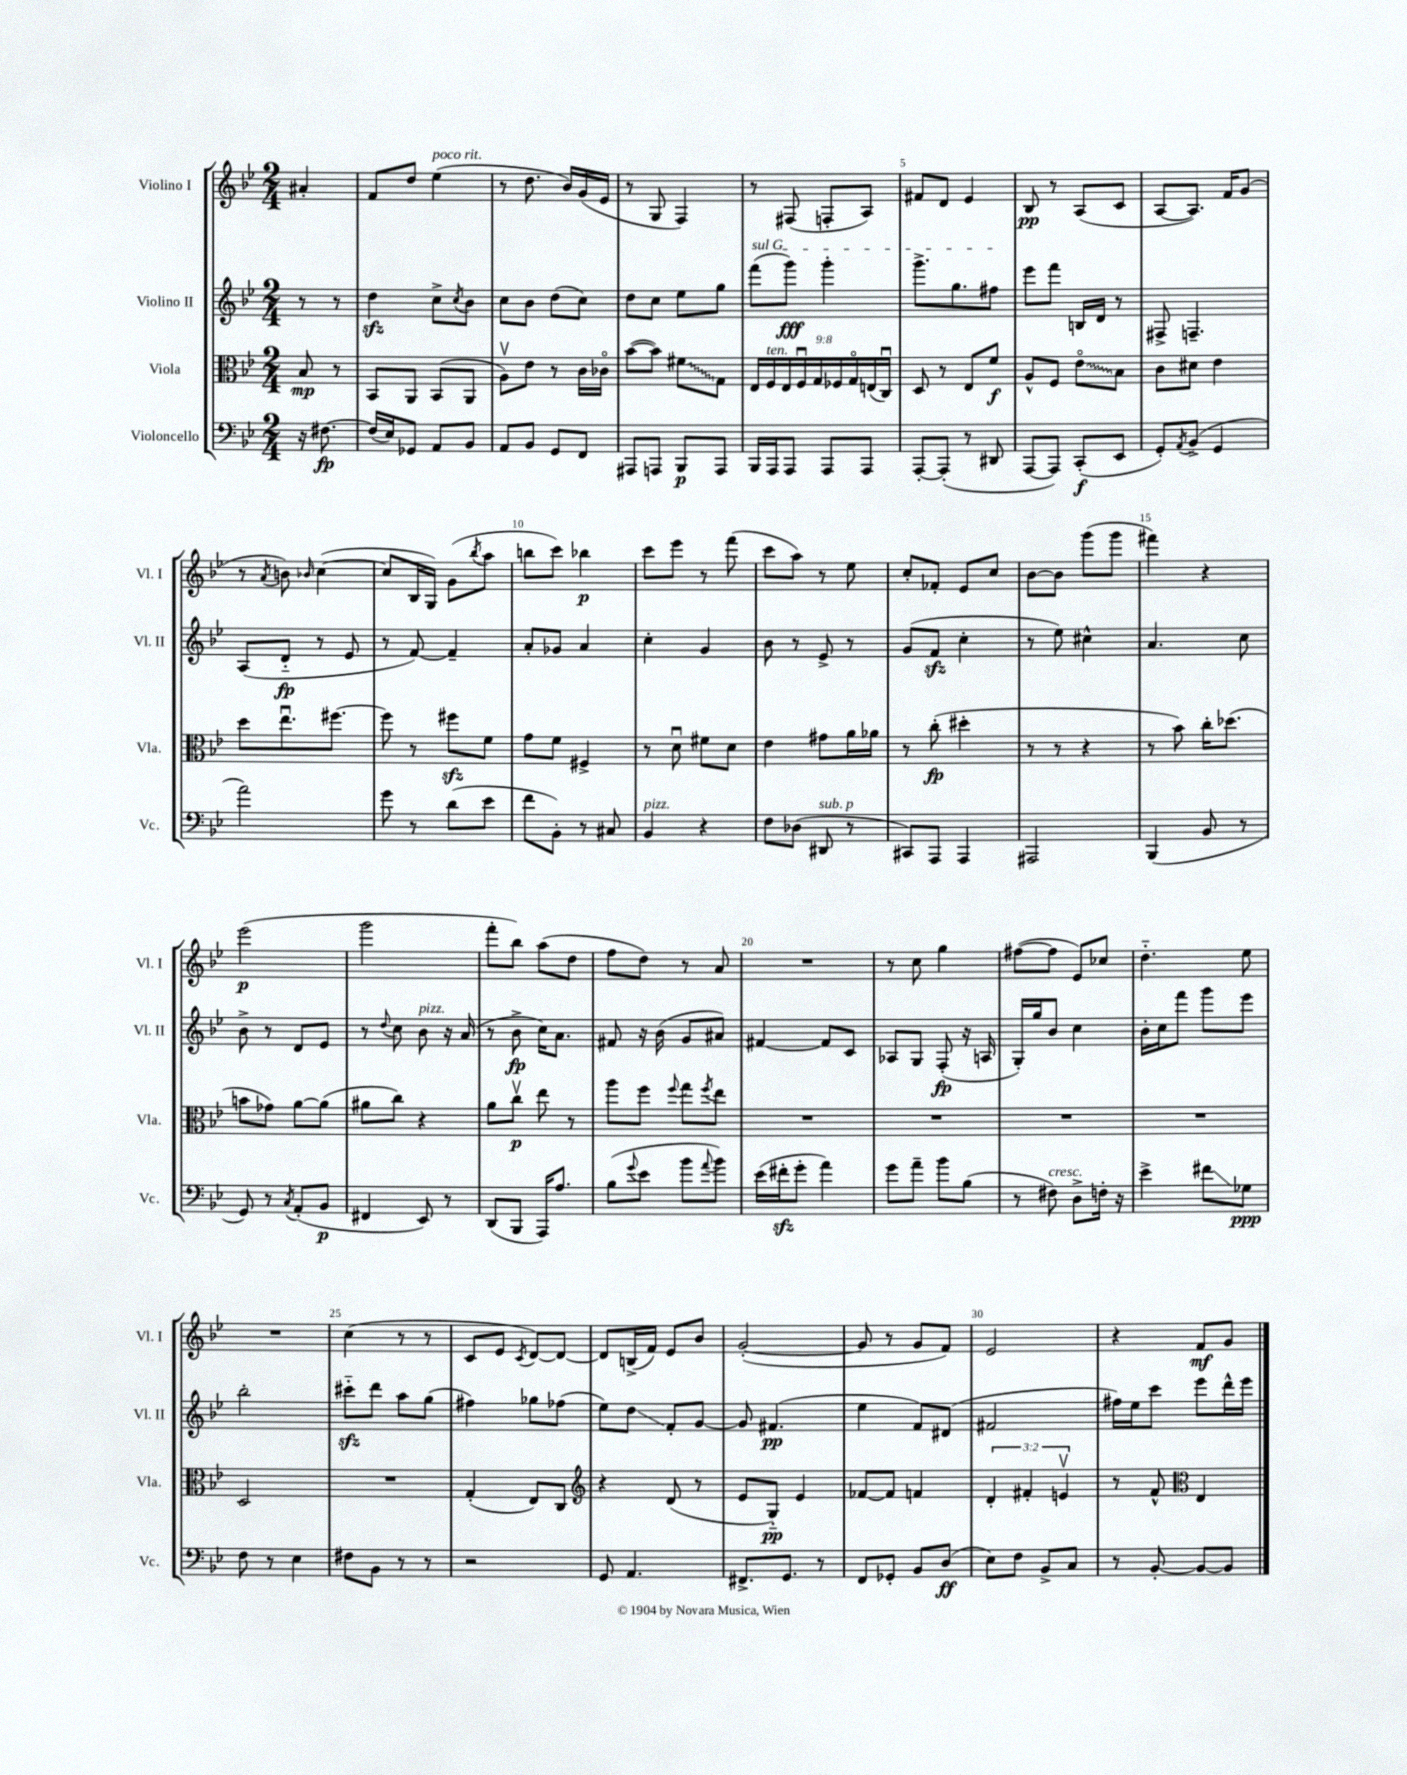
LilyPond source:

<<
\new StaffGroup <<
\new Staff = "s0" \with { instrumentName = "Violino I" shortInstrumentName = "Vl. I" } {
    \clef treble \key bes \major \numericTimeSignature \time 2/4 \partial 4
    ais'4-. |
    f'8 d''8 ees''4^\markup { \italic "poco rit." }( |
    r8 d''8. bes'16) g'16( ees'16 |
    r8 g8 f4) |
    r8 fis8( f8-. a8) |
    fis'8 d'8 ees'4 |
    bes8\pp r8 a8( c'8 |
    a8~ a8.) f'16 g'8( |
    r8 \acciaccatura { a'8 } b'8) \grace { bes'16 } c''4~( |
    c''8 bes16 g16) g'8( \acciaccatura { bes''8 } a''8 |
    b''8 c'''8) bes''4\p |
    c'''8 ees'''8 r8 f'''8( |
    c'''8 a''8) r8 ees''8 |
    c''8-. fes'8-. ees'8 c''8 |
    bes'8~ bes'8 g'''8( g'''8 |
    fis'''4) r4 |
    ees'''2\p( |
    g'''2 |
    f'''8-. bes''8) a''8( d''8 |
    f''8 d''8) r8 a'8 |
    R2 |
    r8 c''8 g''4 |
    fis''8~( fis''8 ees'8) ces''8 |
    d''4.-_ ees''8 |
    R2 |
    c''4( r8 r8 |
    c'8 ees'8 \acciaccatura { c'8 } d'8~) d'8~ |
    d'8 b16->( f'16) ees'8 bes'8 |
    g'2~-.( |
    g'8 r8 g'8 f'8) |
    ees'2 |
    r4 f'8\mf g'8 \bar "|." |
}
\new Staff = "s1" \with { instrumentName = "Violino II" shortInstrumentName = "Vl. II" } {
    \clef treble \key bes \major \numericTimeSignature \time 2/4 \partial 4
    r8 r8 |
    d''4\sfz c''8-> \acciaccatura { c''8 } bes'8 |
    c''8 bes'8 d''8( c''8) |
    d''8 c''8 ees''8 g''8 |
    \once \override TextSpanner.bound-details.left.text = \markup { \italic "sul G" } f'''8\startTextSpan( g'''8\fff) g'''4-. |
    g'''8.-> g''8. fis''8\stopTextSpan |
    ees'''8 f'''8 b16 d'16 r8 |
    fis8-> f4.-- |
    a8( d'8-_\fp r8 ees'8 |
    r8 f'8~) f'4-- |
    a'8-. ges'8 a'4 |
    c''4-. g'4 |
    bes'8 r8 ees'8-> r8 |
    g'8( f'8\sfz c''4-. |
    r8 ees''8) cis''4-^ |
    a'4. c''8 |
    bes'8-> r8 d'8 ees'8 |
    r8 \appoggiatura { d''8 } c''8 bes'8^\markup { \italic "pizz." } r16 a'16( |
    r8 bes'8->\fp c''16) a'8. |
    fis'8 r16 bes'16( g'8 ais'8) |
    fis'4~ fis'8 c'8 |
    aes8 g8 f8-.\fp( r16 a16 |
    g16-.) g''16 bes'8 c''4 |
    bes'16-. c''16 f'''8 g'''8 ees'''8 |
    bes''2-. |
    cis'''8-_\sfz d'''8 a''8 g''8( |
    fis''4) ges''8 fes''8( |
    ees''8) d''8\glissando f'8-. g'8~ |
    g'8 fis'4.\pp( |
    ees''4 f'8) dis'8( |
    fis'2 |
    fis''16) ees''16 c'''8 ees'''8 d'''16-^ ees'''16 \bar "|." |
}
\new Staff = "s2" \with { instrumentName = "Viola" shortInstrumentName = "Vla." } {
    \clef alto \key bes \major \numericTimeSignature \time 2/4 \override Staff.TupletNumber.text = #tuplet-number::calc-fraction-text \partial 4
    bes8\mp r8 |
    bes,8 a,8 bes,8( a,8 |
    a8\upbow) ees'8 r8 c'16 ces'16\flageolet |
    bes'8~( bes'8) \once \override Glissando.style = #'zigzag fis'8\glissando g8 |
    \tuplet 9/8 { ees16 f16^\markup { \italic "ten." } ees16 f16\downbow g16 fes16 g16\flageolet e16( c16\downbow) } |
    d8 r8 ees8 f'8\f |
    a8-^ f8 \once \override Glissando.style = #'zigzag ees'8\flageolet\glissando bes8 |
    c'8 dis'8 ees'4 |
    d''8 ees''8.\downbow fis''8.~ |
    fis''8 r8 fis''8\sfz f'8 |
    g'8 f'8 fis4-> |
    r8 d'8\downbow fis'8 d'8 |
    ees'4 gis'8 a'16 aes'16 |
    r8 c''8-.\fp( dis''4-. |
    r8 r8 r4 |
    r8 bes'8) c''16-. des''8.( |
    b'8 ges'8) a'8~ a'8( |
    ais'8 c''8) r4 |
    a'8 c''8\upbow\p ees''8 r8 |
    a''8 f''8 \appoggiatura { f''8 } g''8 \acciaccatura { f''8 } ees''8 |
    R2 |
    R2 |
    R2 |
    R2 |
    d2 |
    R2 |
    g4-.( ees8) c8 |
    \clef treble r4 d'8( r8 |
    ees'8 g8-_\pp) ees'4 |
    fes'8~ fes'8 f'4 |
    \tuplet 3/2 { d'4-. fis'4-. e'4\upbow } |
    r8 f'8-^ \clef alto ees4 \bar "|." |
}
\new Staff = "s3" \with { instrumentName = "Violoncello" shortInstrumentName = "Vc." } {
    \clef bass \key bes \major \numericTimeSignature \time 2/4 \partial 4
    r16 fis8.~\fp |
    fis16( ees16) ges,8 a,8 bes,8 |
    a,8 bes,8 g,8 f,8 |
    ais,,8 a,,8 bes,,8\p a,,8 |
    bes,,16 a,,16 a,,8 a,,8 a,,8 |
    a,,8~-. a,,8-.( r8 dis,8 |
    a,,8~ a,,8) c,8-.\f( ees,8 |
    g,8-.) \acciaccatura { a,8 } bes,8->( g,4 |
    a'2) |
    g'8 r8 d'8( ees'8 |
    f'8 bes,8-.) r8 cis8 |
    bes,4^\markup { \italic "pizz." } r4 |
    f8 des8( dis,8^\markup { \italic "sub. p" } r8 |
    cis,8) a,,8 a,,4 |
    ais,,2 |
    bes,,4( bes,8 r8 |
    g,8) r8 \acciaccatura { c8 } a,8-.( bes,8\p |
    fis,4 ees,8) r8 |
    d,8( bes,,8 a,,16) a8. |
    bes8( \appoggiatura { g'8 } ees'8 bes'8 \appoggiatura { a'8 } bes'8) |
    ees'16( fis'16-.\sfz g'8-. a'4) |
    g'8 a'8-- bes'8 bes8( |
    r8 fis8^\markup { \italic "cresc." }) d8-> f16-. r16 |
    ees'4-> fis'8\glissando ges8\ppp |
    f8 r8 ees4 |
    fis8 bes,8 r8 r8 |
    r2 |
    g,8 a,4. |
    fis,8.-> g,8. r8 |
    f,8 ges,8-. bes,8 d8\ff( |
    ees8) f8 bes,8-> c8 |
    r8 bes,8~-. bes,8~ bes,8 \bar "|." |
}
>>
>>
\layout { \context { \Score \override BarNumber.break-visibility = ##(#f #t #t) barNumberVisibility = #(every-nth-bar-number-visible 5) } }
